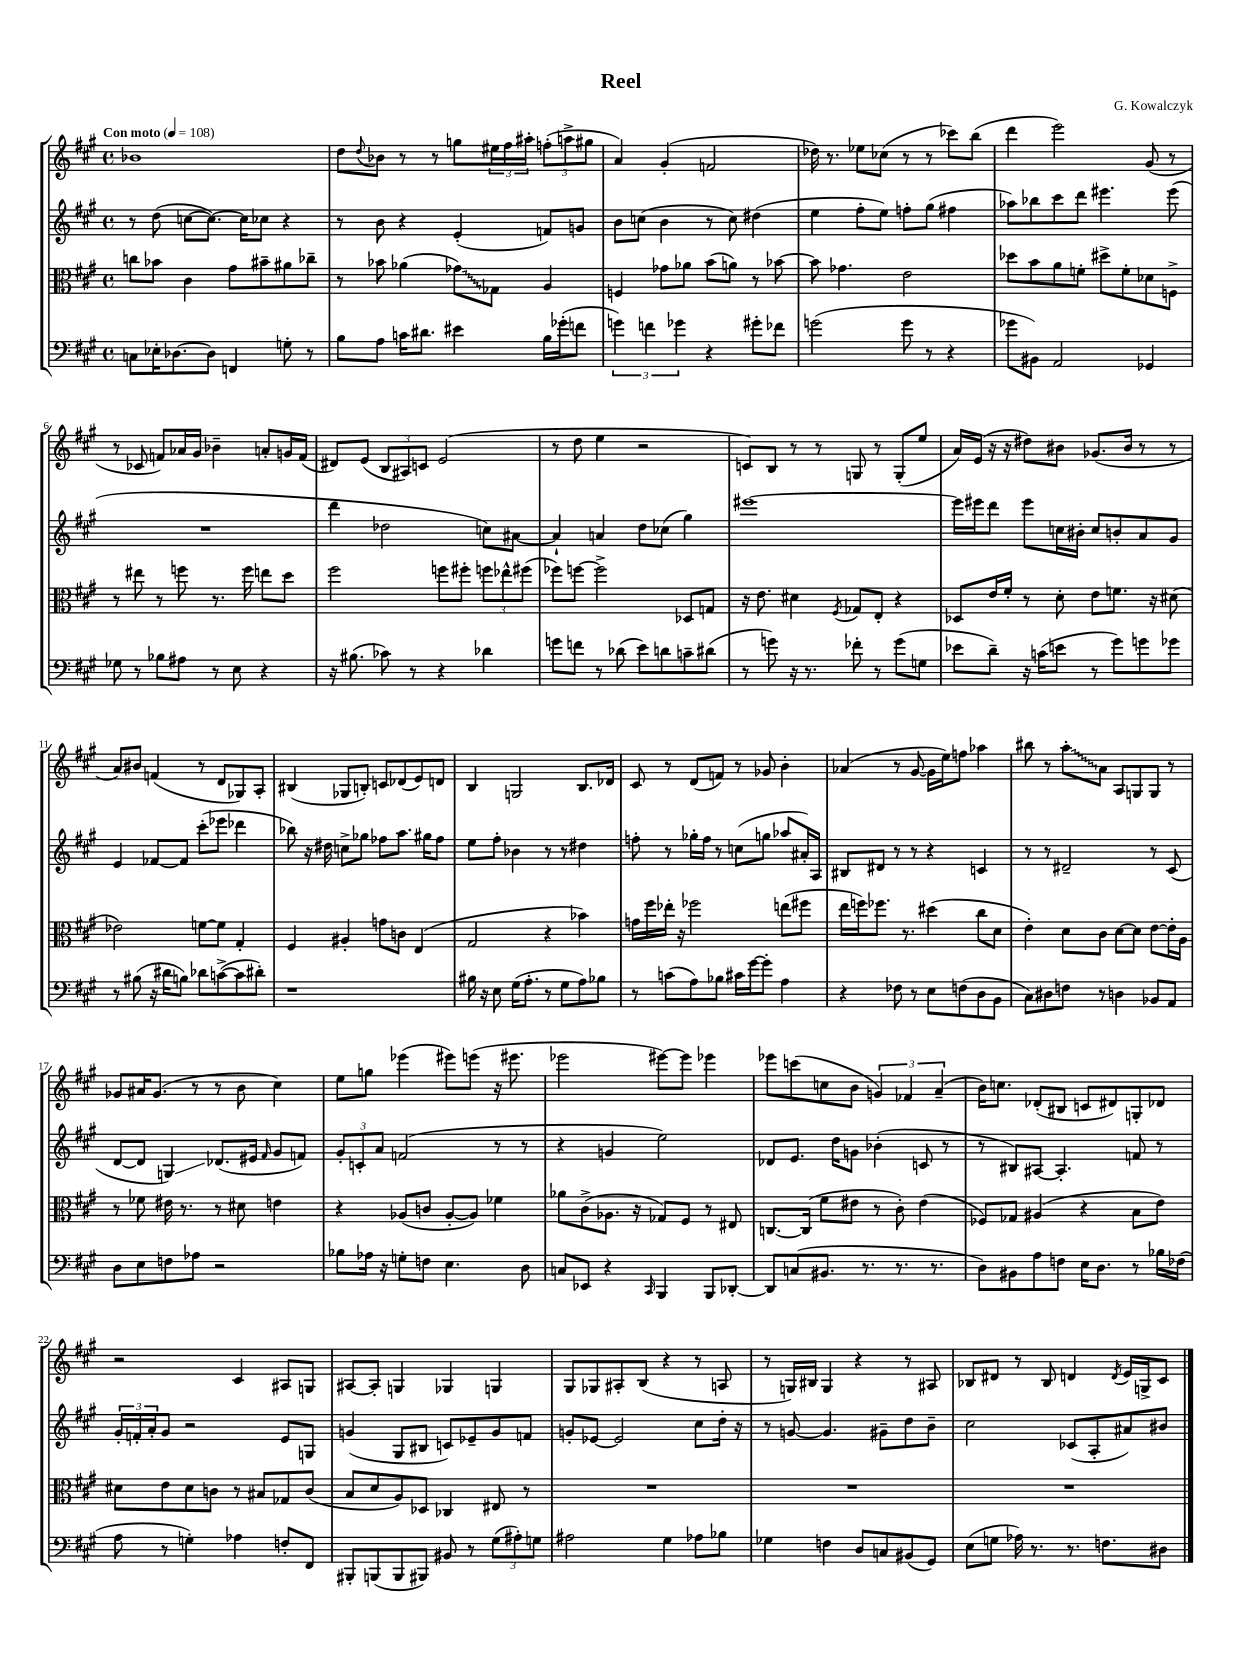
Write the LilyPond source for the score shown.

\header { title = "Reel" composer = "G. Kowalczyk" }
<<
\new StaffGroup <<
\new Staff = "s0" {
    \clef treble \key a \major \defaultTimeSignature \time 4/4 \tempo "Con moto" 4 = 108
    bes'1 |
    d''8 \appoggiatura { d''8 } bes'8 r8 r8 g''8 \tuplet 3/2 { eis''16 fis''16 ais''16-. } \tuplet 3/2 { f''8-.( a''8-> gis''8 } |
    a'4) gis'4-.( f'2 |
    des''16) r8. ees''8 ces''8( r8 r8 ces'''8) b''8( |
    d'''4 e'''2) gis'8( r8 |
    r8 ces'8 f'8) aes'16 gis'16 bes'4-- a'8-. g'16 f'16( |
    dis'8) e'8( \tuplet 3/2 { b8 ais8) c'8 } e'2( |
    r8 d''8 e''4 r2 |
    c'8) b8 r8 r8 g8 r8 g8-.( e''8 |
    a'16) e'16( r16 r16 dis''8) bis'8 ges'8.( bis'16 r8 r8 |
    a'8) bis'8 f'4( r8 d'8 ges8) a8-. |
    bis4( ges8 b8-.) c'8 des'8( e'8) d'8 |
    b4 g2 b8. des'16 |
    cis'8 r8 d'8( f'8) r8 ges'8 b'4-. |
    aes'4( r8 gis'8~ gis'16 e''16) f''8 aes''4 |
    bis''8 r8 \once \override Glissando.style = #'zigzag a''8-.\glissando a'8 a8 g8 g8 r8 |
    ges'8 ais'16 ges'8.( r8 r8 b'8 cis''4) |
    e''8 g''8 ees'''4( eis'''8) e'''8( r16 eis'''8. |
    ees'''2 eis'''8~) eis'''8 ees'''4 |
    ees'''8 c'''8( c''8 b'8 \tuplet 3/2 { g'4) fes'4 a'4--( } |
    b'16) c''8. des'8-.( bis8 c'8 dis'8) g8-. des'8 |
    r2 cis'4 ais8 g8 |
    ais8~ ais8-. g4 ges4 g4 |
    gis8 ges8 ais8-. b8( r4 r8 a8 |
    r8 g16) bis16 g4 r4 r8 ais8 |
    bes8 dis'8 r8 bes8 d'4 \acciaccatura { d'8 } e'16 g16-> cis'8 \bar "|." |
}
\new Staff = "s1" {
    \clef treble \key a \major \defaultTimeSignature \time 4/4
    r8 d''8( c''8~ c''8.~) c''16 ces''8 r4 |
    r8 b'8 r4 e'4-.( f'8) g'8 |
    b'8 c''8( b'4 r8 c''8) dis''4( |
    e''4 fis''8-. e''8) f''8-. gis''8( fis''4 |
    aes''8) bes''8 cis'''8 d'''8 eis'''4. eis'''8( |
    R1 |
    d'''4 des''2 c''8) ais'8~ |
    ais'4-! a'4 d''8 ces''8( gis''4) |
    eis'''1~ |
    eis'''16 eis'''16 d'''8 eis'''8 c''16 bis'16-. c''8 b'8-. a'8 gis'8 |
    e'4 fes'8~ fes'8 cis'''8-.( ees'''8 des'''4 |
    bes''8) r16 dis''16 c''8-> ges''8 fes''8 a''8. gis''16 fes''8 |
    e''8 fis''8-. bes'4 r8 r8 dis''4 |
    f''8-. r8 ges''16-. f''16 r8 c''8( g''8 aes''8 ais'16-.) a16 |
    bis8 dis'8 r8 r8 r4 c'4 |
    r8 r8 dis'2-- r8 cis'8( |
    d'8~ d'8 g4\glissando) des'8.( eis'16 \grace { fis'16 } gis'8 f'8) |
    \tuplet 3/2 { gis'8-. c'8-. a'8 } f'2( r8 r8 |
    r4 g'4 e''2) |
    des'8 e'8. d''16 g'8 bes'4-.( c'8 r8 |
    r8 bis8) ais8~ ais4.-. f'8 r8 |
    \tuplet 3/2 { gis'16-. f'16-. a'16-. } gis'8 r2 e'8 g8 |
    g'4( gis8 bis8 c'8) ees'8-- g'8 f'8 |
    g'8-. ees'8~ ees'2 cis''8 d''16-. r16 |
    r8 g'8~ g'4. gis'8-- d''8 b'8-- |
    cis''2 ces'8( a8-. ais'8) bis'8 \bar "|." |
}
\new Staff = "s2" {
    \clef alto \key a \major \defaultTimeSignature \time 4/4
    c''8 bes'8 cis'4 gis'8 bis'8-- ais'8 ces''8-- |
    r8 bes'8 aes'4( \once \override Glissando.style = #'zigzag ges'8\glissando) ges8 a4 |
    f4 ges'8 aes'8 b'8( a'8) r8 bes'8~ |
    bes'8 ges'4. e'2 |
    des''8 b'8 a'8 f'8-. dis''8-> f'8-. des'8 f8-> |
    r8 eis''8 r8 f''8 r8. f''16 e''8 d''8 |
    fis''2 f''8 fis''8-. \tuplet 3/2 { f''8 ees''8-^ fis''8( } |
    fes''8) f''8~ f''2-> des8 g8 |
    r16 e'8. dis'4 \acciaccatura { fis8 } ges8 e8-. r4 |
    des8 e'16 fis'16-. r8 d'8-. e'8 f'8. r16 dis'8( |
    ees'2) f'8~ f'8 gis4-. |
    fis4 ais4-. g'8 c'8 e4( |
    gis2 r4 bes'4) |
    g'16 fis''16 ees''16-. r16 fes''2 e''8( fis''8 |
    e''16 f''16) fes''8. r8. dis''4( cis''8 d'8 |
    e'4-.) d'8 cis'8 d'8~ d'8 e'8~ e'16-. a16 |
    r8 fes'8 eis'16 r8. r8 dis'8 e'4 |
    r4 aes8( c'8 aes8~-. aes8) fes'4 |
    aes'8 cis'8->( aes8. r16 ges8) fis8 r8 eis8 |
    c8.~ c16( fis'8 eis'8 r8 cis'8-.) eis'4( |
    fes8) ges8 ais4( r4 b8 e'8) |
    dis'8 e'8 dis'8 c'8 r8 bis8 ges8 c'8( |
    b8 d'8 a8) des8 ces4 eis8 r8 |
    R1 |
    R1 |
    R1 \bar "|." |
}
\new Staff = "s3" {
    \clef bass \key a \major \defaultTimeSignature \time 4/4
    c8 ees16-. des8.~ des8 f,4 g8-. r8 |
    b8 a8 c'16 dis'8. eis'4 b16 ges'16-.( f'8 |
    \tuplet 3/2 { g'4) f'4 ges'4 } r4 gis'8-. fes'8 |
    g'2( g'8 r8 r4 |
    ges'8 bis,8) a,2 ges,4 |
    ges8 r8 bes8 ais8 r8 e8 r4 |
    r16 bis8.( ces'8) r8 r4 des'4 |
    g'8 f'8 r8 des'8( e'8) d'8 c'8-- dis'8( |
    r8 g'8) r16 r8. fes'8-. r8 g'8( g8 |
    ees'8 d'8--) r16 c'16( e'8 r8 gis'8) g'8 ges'8 |
    r8 bis8( r16 dis'16 b8) des'8 c'8~->( c'8 dis'8-.) |
    r1 |
    bis16 r16 e8 gis16( a8.-. r8 gis8 a8) bes8 |
    r8 c'8( a8) bes8 cis'16 gis'16~ gis'8-. a4 |
    r4 fes8 r8 e8 f8( d8 b,8 |
    cis8) dis8 f8 r8 d4 bes,8 a,8 |
    d8 e8 f8 aes8 r2 |
    bes8 aes16 r16 g8-. f8 e4. d8 |
    c8 ees,8 r4 \grace { cis,16 } b,,4 b,,8 des,8~-. |
    des,8 c8( bis,8. r8. r8. r8. |
    d8) bis,8 a8 f8 e16 d8. r8 bes16 fes16( |
    a8 r8 g4-.) aes4 f8-. fis,8 |
    bis,,8-. b,,8( b,,8 bis,,8) bis,8 r8 \tuplet 3/2 { gis8( ais8-.) g8 } |
    ais2 gis4 aes8 bes8 |
    ges4 f4 d8 c8 bis,8( gis,8) |
    e8( g8 aes16) r8. r8. f8. dis8 \bar "|." |
}
>>
>>
